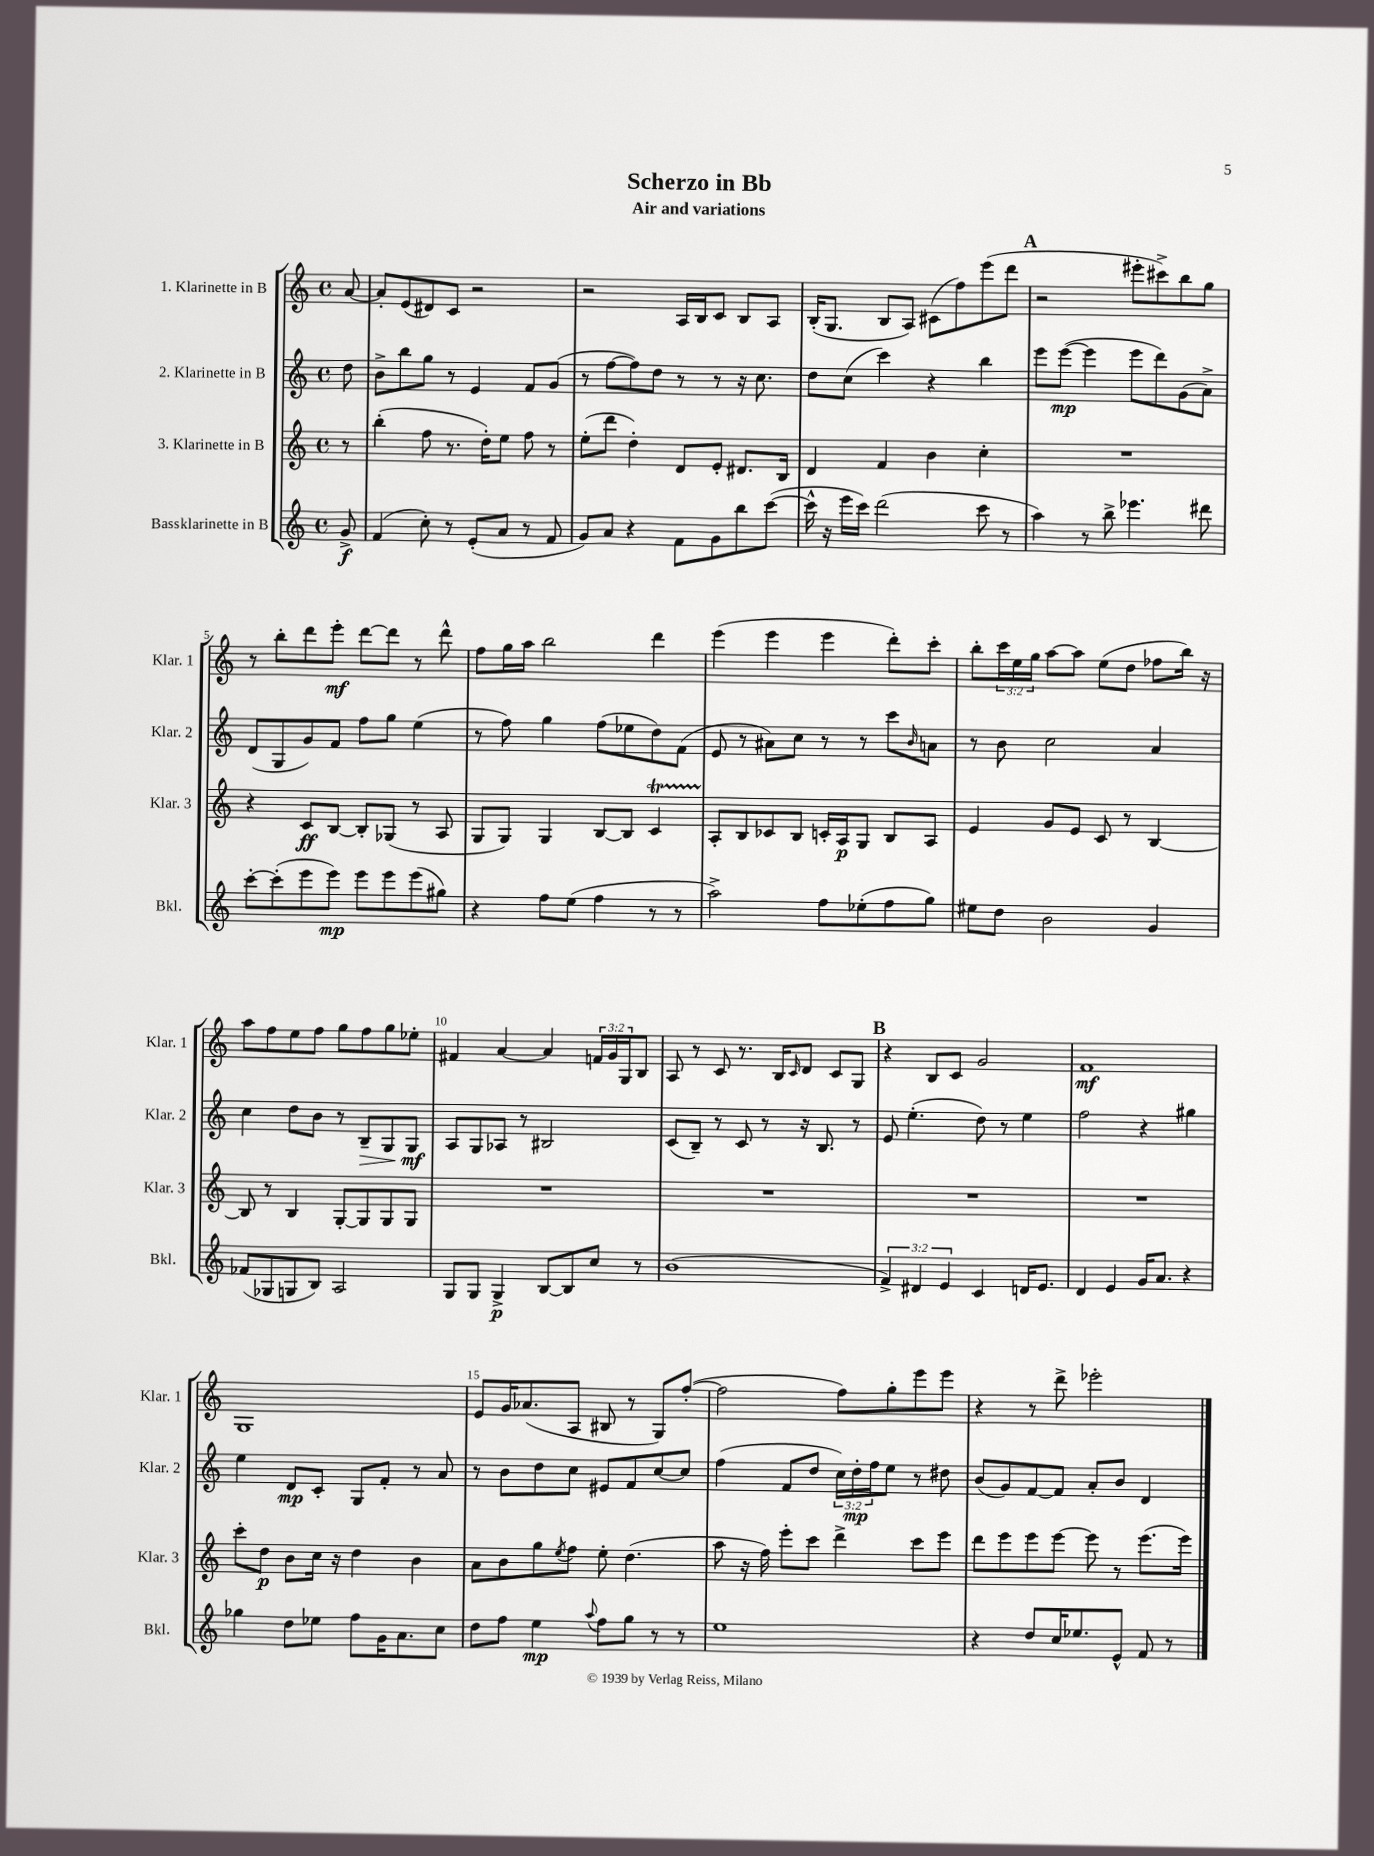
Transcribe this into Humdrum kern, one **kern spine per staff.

**kern	**dynam	**kern	**dynam	**kern	**dynam	**kern	**dynam
*part4	*part4	*part3	*part3	*part2	*part2	*part1	*part1
*staff4	*staff4	*staff3	*staff3	*staff2	*staff2	*staff1	*staff1
*I"Bassklarinette in B	*	*I"3. Klarinette in B	*	*I"2. Klarinette in B	*	*I"1. Klarinette in B	*
*I'Bkl.	*	*I'Klar. 3	*	*I'Klar. 2	*	*I'Klar. 1	*
*clefG2	*	*clefG2	*	*clefG2	*	*clefG2	*
*k[]	*	*k[]	*	*k[]	*	*k[]	*
*M4/4	*	*M4/4	*	*M4/4	*	*M4/4	*
*met(c)	*	*met(c)	*	*met(c)	*	*met(c)	*
=	=	=	=	=	=	=	=
8g^/	f	8r	.	8dd\	.	[8a/	.
=1	=1	=1	=1	=1	=1	=1	=1
(4f/	.	(4bb'\	.	8b^\L	.	8a'/L]	.
.	.	.	.	8bb\	.	(8e/	.
8cc'\)	.	8ff\	.	8gg\J	.	8d#X/)	.
8r	.	8.r	.	8r	.	8c/J	.
(8e'/L	.	.	.	4e/	.	2r	.
.	.	16dd'\KL)	.	.	.	.	.
8a/J	.	8ee\J	.	.	.	.	.
8r	.	8ff\	.	8f/L	.	.	.
8f/	.	8r	.	(8g/J	.	.	.
=2	=2	=2	=2	=2	=2	=2	=2
8g/L)	.	(8ee'\L	.	8r	.	2r	.
8a/J	.	8ddd\J	.	[8ff\L	.	.	.
4r	.	4dd'\)	.	8ff\])	.	.	.
.	.	.	.	8dd\J	.	.	.
8f\L	.	8d/L	.	8r	.	16A/LL	.
.	.	.	.	.	.	16B/J	.
8g\	.	8e'/J	.	8r	.	8c/J	.
8bb\	.	8.d#X/L	.	16r	.	8B/L	.
.	.	.	.	8.cc\	.	.	.
([8ccc\J	.	.	.	.	.	8A/J	.
.	.	16B/Jk	.	.	.	.	.
=3	=3	=3	=3	=3	=3	=3	=3
16ccc^^\]	.	4d/	.	8dd\L	.	(16B'/KL	.
16r	.	.	.	.	.	8.G/J	.
16eee\LL	.	.	.	(8cc\J	.	.	.
16ccc\JJ)	.	.	.	.	.	.	.
(2ddd\	.	4f/	.	4ccc\)	.	8B/L	.
.	.	.	.	.	.	8A/J)	.
.	.	4b\	.	4r	.	(8c#X\L	.
.	.	.	.	.	.	8ff\)	.
8ccc\	.	4cc'\	.	4bb\	.	(8eee\	.
8r	.	.	.	.	.	8ddd\J	.
!!LO:REH:place=s1:t=A
=4	=4	=4	=4	=4	=4	=4	=4
4aa\)	.	1r	.	8eee\L	.	2r	.
.	.	.	.	([8eee\J	mp	.	.
8r	.	.	.	4eee\]	.	.	.
8bb^\	.	.	.	.	.	.	.
4.eee-X\	.	.	.	8eee\L	.	8eee#X'\L	.
.	.	.	.	8ddd\)	.	8ccc#X^\)	.
.	.	.	.	(8g\	.	8bb\	.
8ddd#X\	.	.	.	8a^\J)	.	8gg\J	.
!!LO:LB:g=z
=5	=5	=5	=5	=5	=5	=5	=5
[8ccc'\L	.	4r	.	(8d/L	.	8r	.
(8ccc'\]	.	.	.	8G/	.	8bb'\L	.
8eee\	.	8c/L	ff	8g/)	.	8ddd\	.
8eee\J)	mp	[8B/J	.	8f/J	.	8eee'\J	mf
8eee\L	.	8B'/L]	.	8ff\L	.	[8ddd\L	.
8eee\	.	(8G-X/J	.	8gg\J	.	8ddd\J]	.
(8eee\	.	8r	.	(4ee\	.	8r	.
8gg#X\J)	.	8A/	.	.	.	8ddd^^\	.
=6	=6	=6	=6	=6	=6	=6	=6
4r	.	8G/L	.	8r	.	8ff\L	.
.	.	8G/J)	.	8ff\)	.	16gg\L	.
.	.	.	.	.	.	16aa\JJ	.
8ff\L	.	4G/	.	4gg\	.	2bb\	.
(8ee\J	.	.	.	.	.	.	.
4ff\	.	[8B/L	.	(8ff\L	.	.	.
.	.	8B/J]	.	8ee-X\	.	.	.
8r	.	4cT/	.	8dd\)	.	4ddd\	.
8r	.	.	.	(8f\J	.	.	.
=7	=7	=7	=7	=7	=7	=7	=7
2aa^\)	.	8A'/L	.	8e/	.	(4eee\	.
.	.	8B/	.	8r	.	.	.
.	.	8c-X/	.	8a#X\L)	.	4eee\	.
.	.	8B/J	.	8cc\J	.	.	.
8ff\L	.	16cn'/LL	.	8r	.	4eee\	.
.	.	16A/J	p	.	.	.	.
(8ee-X'\	.	8G/J	.	8r	.	.	.
8ff\	.	8B/L	.	8ccc\L	.	8ddd'\L)	.
.	.	.	.	16qqb/	.	.	.
8gg\J)	.	8A/J	.	8an\J	.	8ccc'\J	.
=8	=8	=8	=8	=8	=8	=8	=8
8ee#X\L	.	4e/	.	8r	.	8bb'\L	.
8dd\J	.	.	.	8b\	.	24ccc\L	.
.	.	.	.	.	.	24ee\	.
.	.	.	.	.	.	24gg\JJ	.
2b\	.	8g/L	.	2cc\	.	[8aa\L	.
.	.	8e/J	.	.	.	8aa\J]	.
.	.	8c/	.	.	.	(8ee\L	.
.	.	8r	.	.	.	8dd\J	.
4g/	.	[4B/	.	4a/	.	8ff-X\L	.
.	.	.	.	.	.	16bb\Jk)	.
.	.	.	.	.	.	16r	.
!!LO:LB:g=z
=9	=9	=9	=9	=9	=9	=9	=9
(8f-X/L	.	8B/]	.	4cc\	.	8aa\L	.
8G-X/	.	8r	.	.	.	8ff\	.
8Gn/	.	4B/	.	8dd\L	.	8ee\	.
8B/J)	.	.	.	8b\J	.	8ff\J	.
2A/	.	[8G'/L	.	8r	.	8gg\L	.
!	!	!	!	!	!LO:HP:b	!	!
.	.	8G/]	.	8B~/L	>	8ff\	.
.	.	8G/	.	8G/	.	8gg\	.
.	.	8G/J	.	8G/J	mf	8ee-X'\J	.
.	.	.	.	.	]	.	.
=10	=10	=10	=10	=10	=10	=10	=10
8G/L	.	1r	.	8A/L	.	4f#X/	.
8G/J	.	.	.	8G/	.	.	.
4G^/	p	.	.	8A-X/J	.	[4a/	.
.	.	.	.	8r	.	.	.
[8B/L	.	.	.	2B#X/	.	4a/]	.
8B/]	.	.	.	.	.	.	.
8cc/J	.	.	.	.	.	24fn/LL	.
.	.	.	.	.	.	24g/	.
.	.	.	.	.	.	24G/J	.
8r	.	.	.	.	.	8B/J	.
=11	=11	=11	=11	=11	=11	=11	=11
(1b	.	1r	.	(8c/L	.	8A/	.
.	.	.	.	8B~/J)	.	8r	.
.	.	.	.	8r	.	8c/	.
.	.	.	.	8c/	.	8.r	.
.	.	.	.	8r	.	.	.
.	.	.	.	.	.	16B/KL	.
.	.	.	.	.	.	16qqc/	.
.	.	.	.	16r	.	8d/J	.
.	.	.	.	8.B/	.	.	.
.	.	.	.	.	.	8c/L	.
.	.	.	.	8r	.	8G/J	.
!!LO:REH:place=s1:t=B
=12	=12	=12	=12	=12	=12	=12	=12
6f^/)	.	1r	.	8e/	.	4r	.
.	.	.	.	(4.ee'\	.	.	.
6d#X/	.	.	.	.	.	.	.
.	.	.	.	.	.	8B/L	.
6e/	.	.	.	.	.	.	.
.	.	.	.	.	.	8c/J	.
4c/	.	.	.	8dd\)	.	2g/	.
.	.	.	.	8r	.	.	.
16dn/KL	.	.	.	4ee\	.	.	.
8.e/J	.	.	.	.	.	.	.
=13	=13	=13	=13	=13	=13	=13	=13
4d/	.	1r	.	2ff\	.	1f	mf
4e/	.	.	.	.	.	.	.
16g/KL	.	.	.	4r	.	.	.
8.a/J	.	.	.	.	.	.	.
4r	.	.	.	4gg#X\	.	.	.
!!LO:LB:g=z
=14	=14	=14	=14	=14	=14	=14	=14
4gg-X\	.	8ccc'\L	.	4ee\	.	1G	.
.	.	8dd\J	p	.	.	.	.
8dd\L	.	8b\L	.	8d/L	mp	.	.
8ee-X\J	.	16cc\Jk	.	8c'/J	.	.	.
.	.	16r	.	.	.	.	.
8ff\L	.	4dd\	.	8G/L	.	.	.
16g\K	.	.	.	8f'/J	.	.	.
8.a\	.	.	.	.	.	.	.
.	.	4b\	.	8r	.	.	.
8cc\J	.	.	.	8a/	.	.	.
=15	=15	=15	=15	=15	=15	=15	=15
8dd\L	.	8a\L	.	8r	.	8e/L	.
8ff\J	.	8b\	.	8b\L	.	16g/K	.
.	.	.	.	.	.	(8.a-X/	.
4ee\	mp	8gg\	.	8dd\	.	.	.
.	.	8qee/	.	.	.	.	.
.	.	8ff\J	.	8cc\J	.	8A/J	.
8qqaa/	.	.	.	.	.	.	.
8ff\L	.	8ee'\	.	8e#X/L	.	8B#X/	.
8gg\J	.	(4.dd\	.	8f/	.	8r	.
8r	.	.	.	[8cc/	.	8G/L)	.
8r	.	.	.	8cc/J]	.	([8ff'/J	.
=16	=16	=16	=16	=16	=16	=16	=16
1ee	.	8aa\	.	(4ff\	.	2ff\]	.
.	.	16r	.	.	.	.	.
.	.	16ff\)	.	.	.	.	.
.	.	8eee'\L	.	8f/L	.	.	.
.	.	8ccc\J	.	8dd/J	.	.	.
.	.	4ddd^\	.	24cc\LL)	.	8ff\L)	.
.	.	.	.	24dd'\	mp	.	.
.	.	.	.	24ff\J	.	.	.
.	.	.	.	8ee\J	.	8gg'\	.
.	.	8ccc\L	.	8r	.	8eee\	.
.	.	8eee\J	.	8dd#X\	.	8eee\J	.
=17	=17	=17	=17	=17	=17	=17	=17
4r	.	8ddd\L	.	(8b/L	.	4r	.
.	.	8eee\	.	8g/)	.	.	.
8dd/L	.	8eee\	.	[8f/	.	8r	.
16cc/K	.	[8eee\J	.	8f/J]	.	8ddd^\	.
8.ee-X/	.	.	.	.	.	.	.
.	.	8eee\]	.	8a'/L	.	2eee-X'\	.
8e^^/J	.	8r	.	8b/J	.	.	.
8f/	.	(8.eee\L	.	4d/	.	.	.
8r	.	.	.	.	.	.	.
.	.	16eee\Jk)	.	.	.	.	.
==	==	==	==	==	==	==	==
*-	*-	*-	*-	*-	*-	*-	*-
